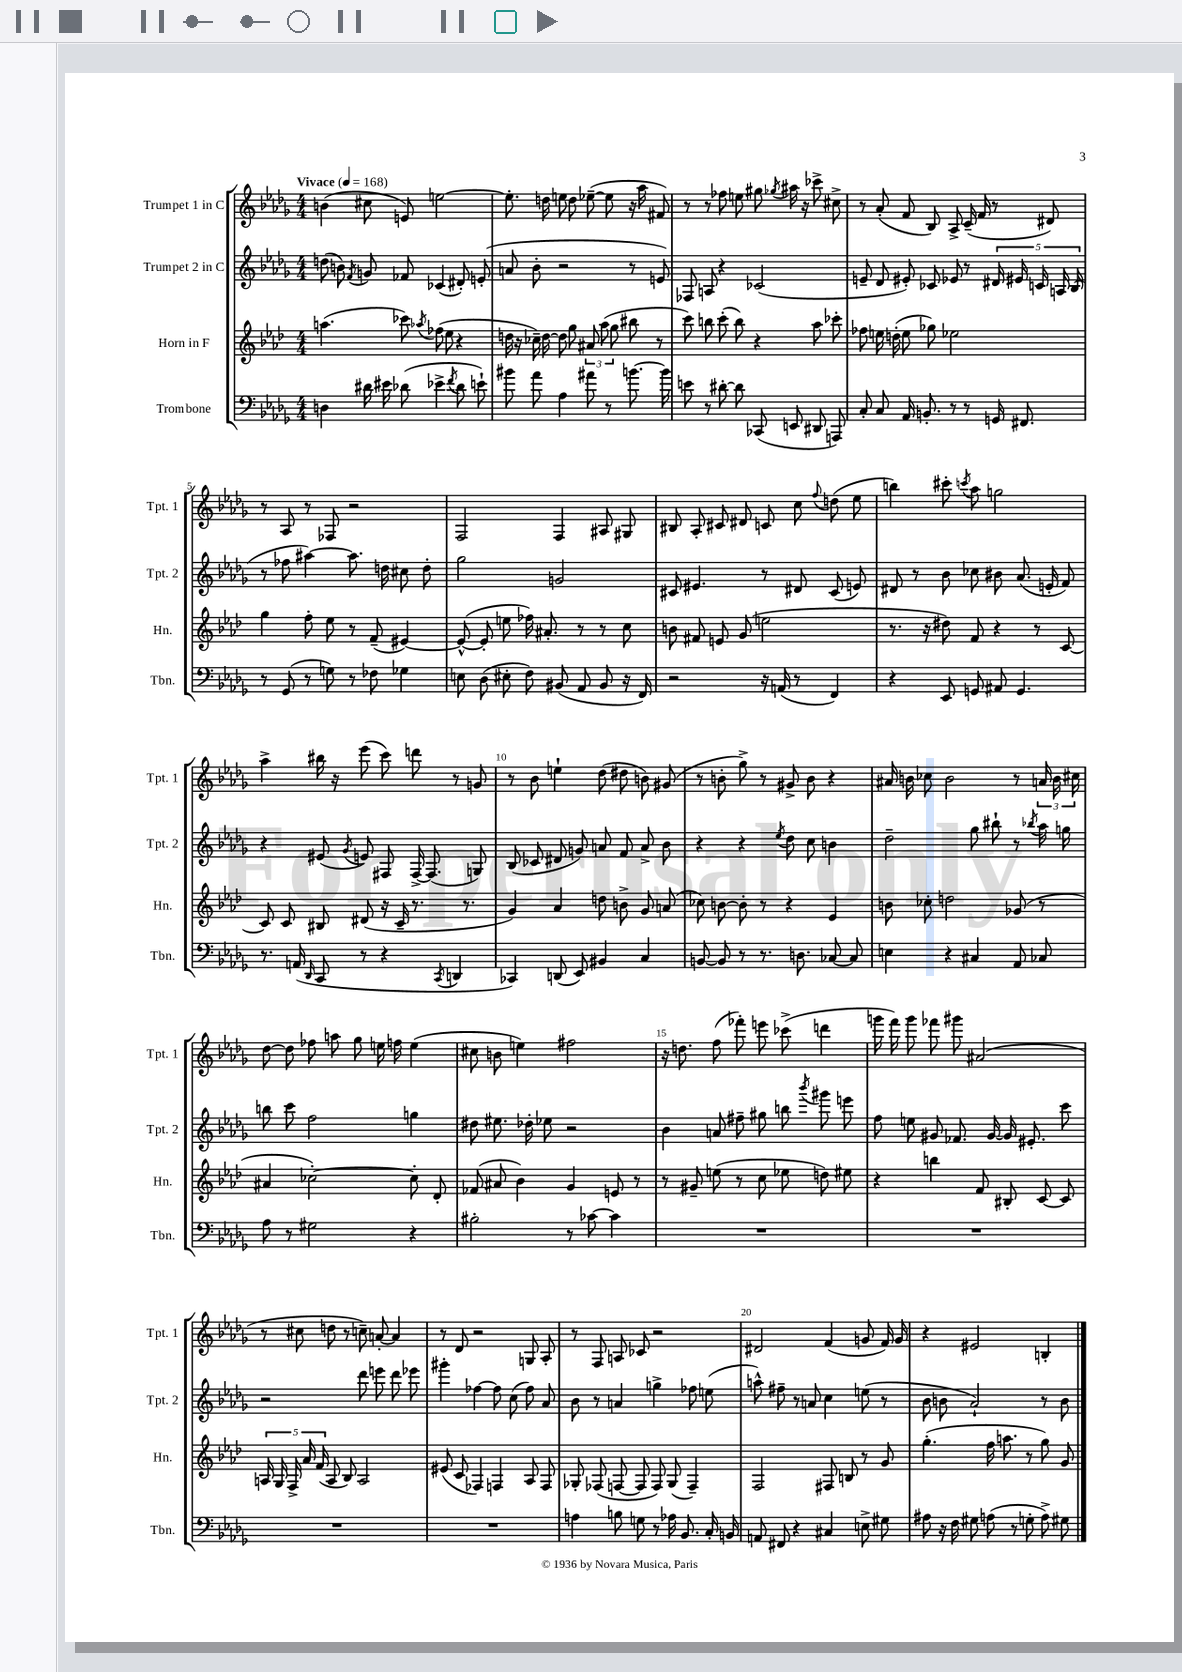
<<
\new StaffGroup <<
\new Staff = "s0" \with { instrumentName = "Trumpet 1 in C" shortInstrumentName = "Tpt. 1" } {
    \clef treble \key des \major \numericTimeSignature \time 4/4 \tempo "Vivace" 4 = 168
    \autoBeamOff b'4( cis''8 e'8) e''2~ |
    e''8.-. d''16 e''8 d''8 ees''8~--( ees''8 r16 aes''16 fis'8) |
    r8 r8 fes''8 e''8 gis''8 \acciaccatura { ges''8 } ais''16 r16 ces'''8-> cis''8-> |
    r8 aes'8-.( f'8 bes8) aes8-> c'16--( f'16 r8 dis'8) |
    r8 aes8 r8 fes8 r2 |
    f2 f4 ais8 gis8 |
    bis8 aes8-. cis'8 dis'8 c'8 c''8 \appoggiatura { f''8 } d''8( ees''8 |
    b''4) cis'''8-. \acciaccatura { c'''8 } aes''8 g''2 |
    aes''4-> bis''16 r16 ees'''8( c'''8) d'''8 r8 g'8 |
    r8 bes'8 e''4-! des''8( dis''8 b'8) gis'8( |
    r8 b'8-. ges''8->) r8 gis'8-> b'8 r4 |
    ais'16 b'16 ces''8 b'2 r8 \tuplet 3/2 { a'16 b'16 cis''16 } |
    des''8~ des''8 fes''8 a''8 ges''8 e''16 f''16 e''4( |
    cis''8 b'8 e''4) fis''2 |
    r16 d''8. f''8( fes'''8-.) e'''8 ces'''8->( d'''4 |
    g'''16 f'''16) g'''8 fes'''8 gis'''8 ais'2( |
    r8 cis''8 d''8 r8 c''8--) a'8~-. a'4 |
    r8 des'8 r2 g8 aes8-. |
    r8 f8 a8 ces'8 r2 |
    dis'2 f'4( g'8 f'16) g'16 |
    r4 eis'2 b4-. \bar "|." |
}
\new Staff = "s1" \with { instrumentName = "Trumpet 2 in C" shortInstrumentName = "Tpt. 2" } {
    \clef treble \key des \major \numericTimeSignature \time 4/4
    \autoBeamOff d''8( b'8) \acciaccatura { f'8 } g'8 fes'8 ces'4( dis'8-.) e'8-.( |
    a'8 bes'8-. r2 r8 e'8) |
    fes8 a8 r4 ces'2( |
    e'8-- des'8 eis'8-.) ces'8 ees'8 r8 \tuplet 5/4 { dis'16 eis'16 c'16 a16 bes16( } |
    r8 fes''8 ais''4~) ais''8. d''16 cis''8 d''8-. |
    ges''2 g'2 |
    cis'8 eis'4. r8 dis'8 cis'8( e'8) |
    dis'8 r8 bes'8 ces''8 bis'8 aes'8.( e'16-. f'8) |
    r4 eis'8( \acciaccatura { ges'8 } e'8) fis8 fis16~-> fis8.( g8) |
    bes8( ces'8 dis'8 g'8) a'8 f'8 a'8-> bes'8 |
    r4 r4 \acciaccatura { ees''8 } des''8 c''8 b'4 |
    des''2-- ges''8 bis''8-! r8 \acciaccatura { bes''8 } aes''16 g''16 |
    b''8 c'''8 f''2 g''4 |
    dis''8 eis''8. des''16-. ees''8 r2 |
    bes'4 a'8 fis''8-- gis''8 b''8 \acciaccatura { bes'''8 } gis'''8 e'''8 |
    f''8 e''8 gis'8 fes'8. gis'16~ gis'16 eis'8.-. c'''8 |
    r2 des'''8 e'''8 des'''8 ees'''8 |
    gis'''4-. fes''4~ fes''8 c''8( fes''8) aes'8 |
    bes'8 r8 a'4 g''4-> fes''8 e''8( |
    a''8-^) fis''8-- r8 a'8 c''4 e''8( r8 |
    bes'8 b'8 aes'2-!) r8 b'8 \bar "|." |
}
\new Staff = "s2" \with { instrumentName = "Horn in F" shortInstrumentName = "Hn." } {
    \clef treble \key aes \major \numericTimeSignature \time 4/4
    \autoBeamOff a''4.( ces'''8) \acciaccatura { aes''8 } fes''8( ees''8 r4 |
    d''16 r16 ces''16--) d''16~ d''8 g''8 \tuplet 3/2 { ais'8 aes''8( g''8 } bis''8 r8 |
    c'''8) b''8 c'''8-.( b''8) r4 aes''8 ces'''8-. |
    fes''8 e''16 d''16-.( e''8 ges''8) ees''2 |
    g''4 f''8-. ees''8 r8 f'8--( eis'4~) |
    eis'8~-^( eis'8-. e''8 fes''16) ais'8.-. r8 r8 c''8 |
    b'8 fis'8 e'8 g'8( e''2 |
    r8. r16 dis''8) f'8 r4 r8 c'8~ |
    c'8 c'8 bis8 dis'8( r16 c'16-- r8. r8. |
    g'4) aes'4 d''8 b'8-> g'8 a'8( |
    ces''8) b'8~ b'8-. r8 r4 ees'4 |
    b'8 ces''8-. d''2 ges'8( r8 |
    ais'4 ces''2~-.) ces''8-. des'8-. |
    fes'8( ais'8 bes'4) g'4 e'8 r8 |
    r8 gis'8-- e''8( r8 c''8 ees''8 d''8) eis''8 |
    r4 b''4 f'8 bis8-. c'8~ c'8 |
    \tuplet 5/4 { a16 g16 f16-> aes'16 f'16( } a8 bes8) a2 |
    eis'8( c'8 fes4) f4 aes8 f8 |
    ges8-. fes8( f8~ f8 f8) ges8( f4--) |
    f2 fis8 b8 r8 g'8 |
    g''4.-.( f''16 a''8. r8 g''8) g'8 \bar "|." |
}
\new Staff = "s3" \with { instrumentName = "Trombone" shortInstrumentName = "Tbn." } {
    \clef bass \key des \major \numericTimeSignature \time 4/4
    \autoBeamOff d4 dis'16 eis'16 des'8( ees'4-> \acciaccatura { f'8 } des'8 e'8-!) |
    bis'8 aes'8 aes4 ais'8 r8 b'8.~ b'16 |
    e'8 r8 dis'8~-. dis'8 ces,8( e,8 dis,8 a,,8) |
    c8-. c8 aes,16 b,8.-. r8 r8 g,16 fis,8. |
    r8 ges,8( r8 g8) r8 fes8 ges4 |
    e8 des8( eis8-. f8) bis,8( aes,8 bis,8 r16 f,16) |
    r2 r16 a,16( r8 f,4) |
    r4 ees,8 g,8 ais,8 g,4. |
    r8. a,16( \grace { des,16 } c,8 r8 r4 \acciaccatura { c,8 } d,4 |
    ces,4) d,8( ees,8) bis,4 c4 |
    b,8~ b,8 r8 r8. d8. ces8~ ces8 |
    e4 r4 cis4 aes,8 ces8 |
    aes8 r8 gis2 r4 |
    bis2-. r8 ces'8~ ces'4 |
    R1 |
    R1 |
    R1 |
    R1 |
    a4 b8 g8 r8 aes16 bes,8. c16-. b,16 |
    a,8 fis,8 r4 cis4 e8-> gis8 |
    ais8 r16 f16 gis8 a8( r8 g8-. a8->) gis8 \bar "|." |
}
>>
>>
\layout { \context { \Score \override BarNumber.break-visibility = ##(#f #t #t) barNumberVisibility = #(every-nth-bar-number-visible 5) } }
